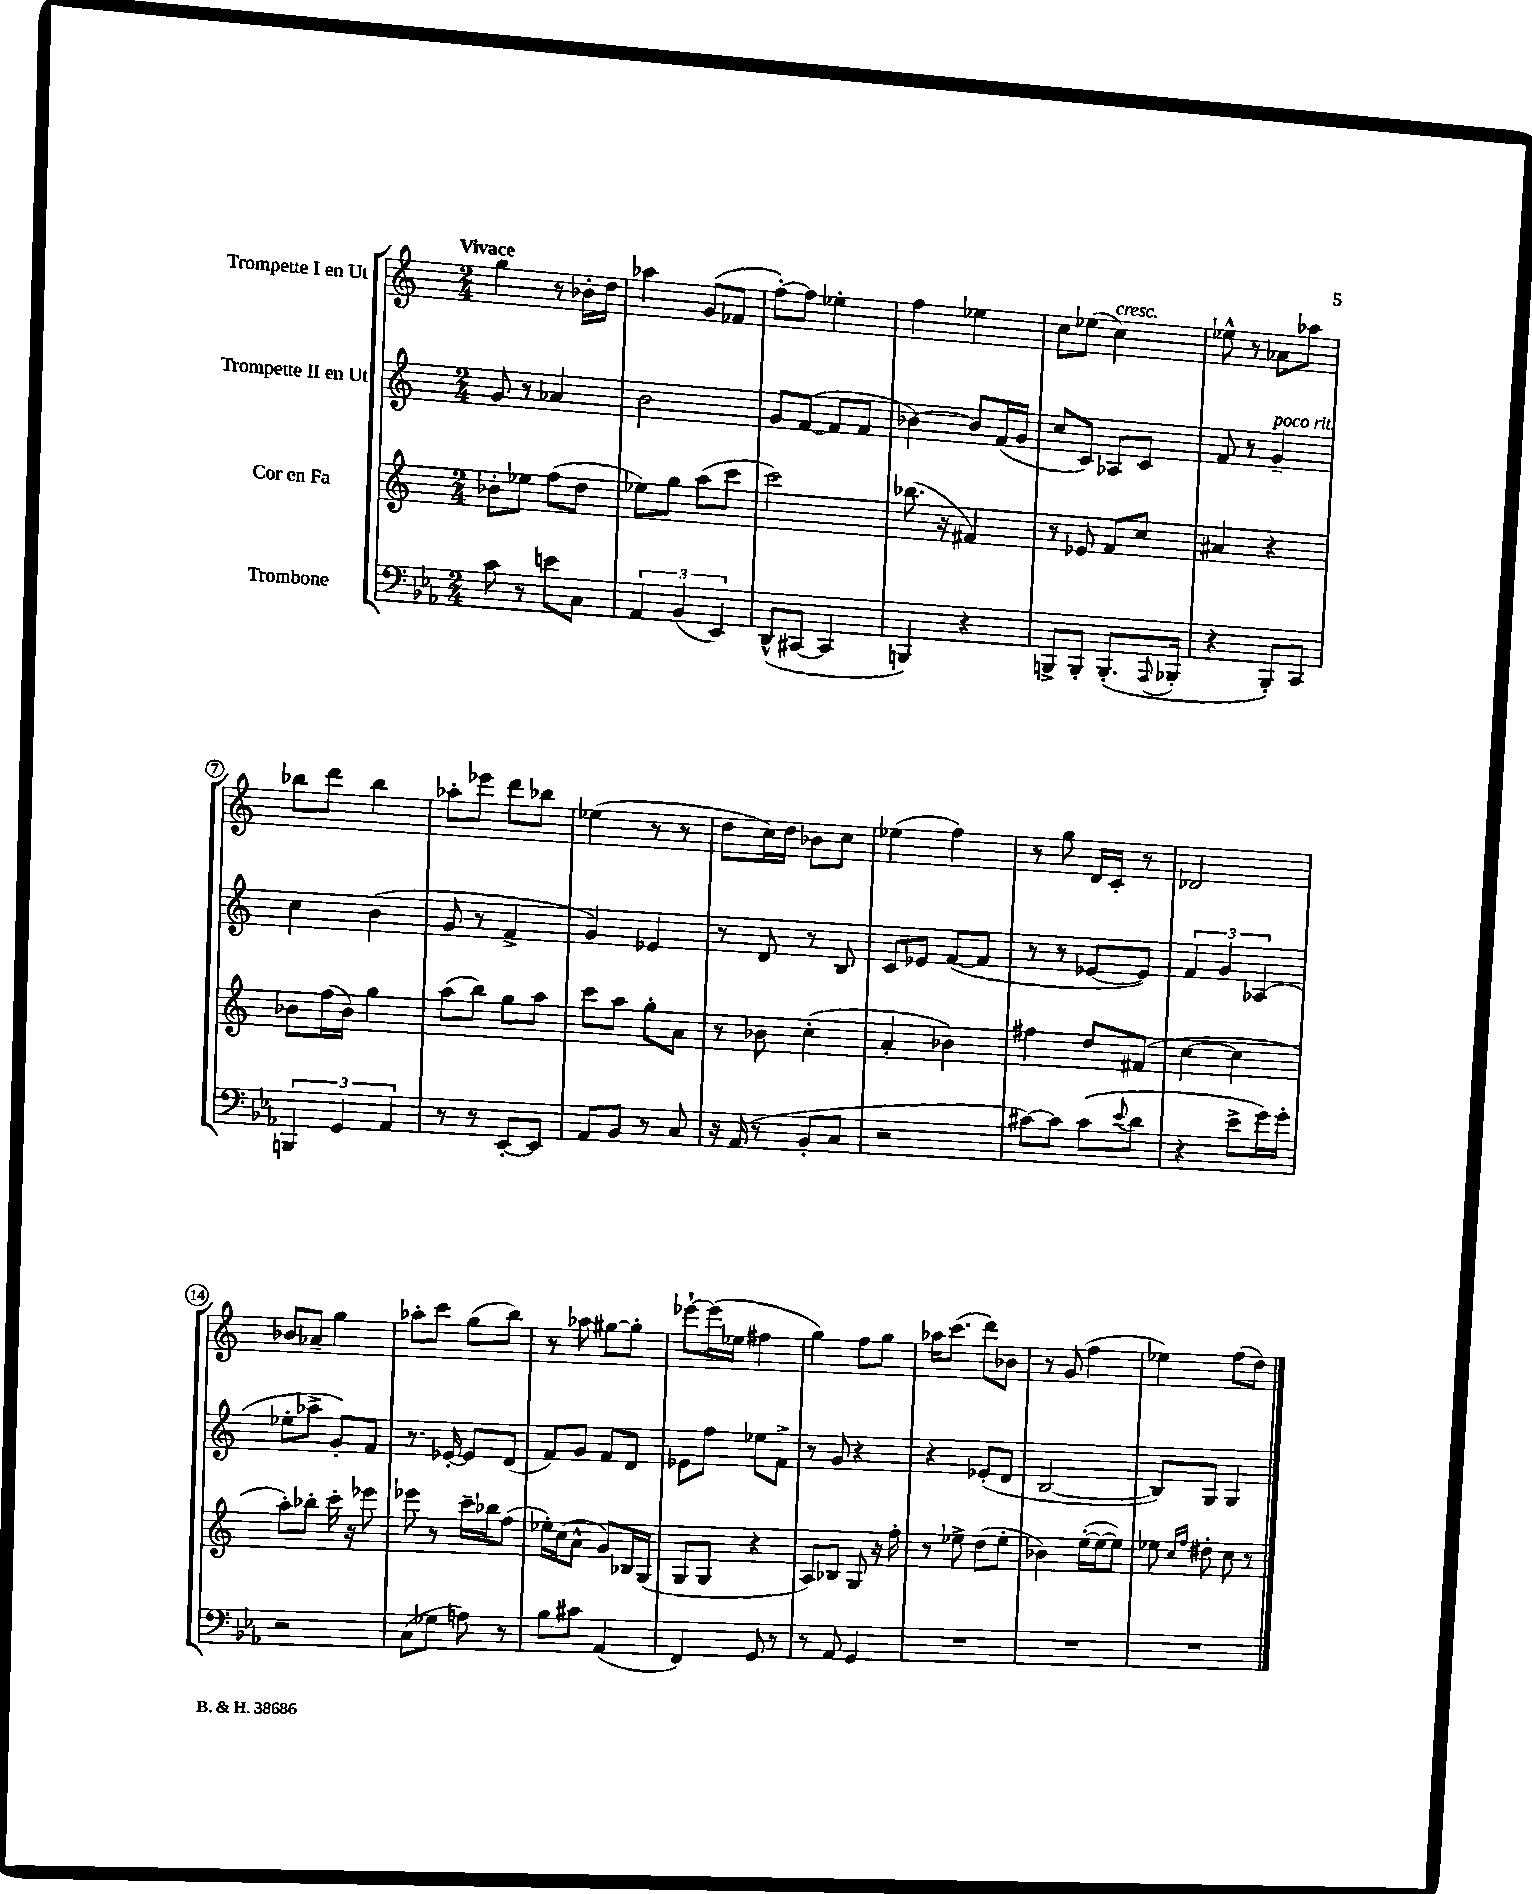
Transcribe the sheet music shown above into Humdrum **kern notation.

**kern	**kern	**kern	**kern
*staff4	*staff3	*staff2	*staff1
*clefF4	*clefG2	*clefG2	*clefG2
*k[b-e-a-]	*k[]	*k[]	*k[]
*M2/4	*M2/4	*M2/4	*M2/4
8c	8b-'	8g	4gg
8r	8ee-	8r	.
8e	(8ff	4a-	8r
8C	8dd	.	16b-'
.	.	.	16dd
=	=	=	=
6AA-	8ee-)	2b	4aa-
.	8gg	.	.
(6BB-	.	.	.
.	(8aa	.	(8g
6EE-)	.	.	.
.	8ccc	.	8f-
=	=	=	=
(8DD^^	2ccc)	8g	[8ff')
[8CC#	.	([8f	8ff]
4CC#]	.	8f]	4ee-'
.	.	8f	.
=	=	=	=
4BBB)	(8.bb-	[4b-)	4ff
.	16r	.	.
4r	4f#)	8b-]	4ee-
.	.	(16f	.
.	.	16g	.
=	=	=	=
8BBB^	8r	8cc	8cc
8BBB'	8e-	8c)	(8ee-
(8.BBB'	8f	8A-	4cc)
.	8cc	8c	.
8qqAAA-	.	.	.
16BBB-'	.	.	.
=	=	=	=
4r	4a#	8f	8ee-^^
.	.	8r	8r
8BBB-')	4r	4g~	8a-
8CC	.	.	8aa-
=	=	=	=
6BBB	8b-	4cc	8bb-
.	(16ff	.	8ddd
6GG	.	.	.
.	16b-)	.	.
.	4gg	(4b	4bb-
6AA-	.	.	.
=	=	=	=
8r	(8aa	8g	8aa-'
8r	8bb)	8r	8eee-
[8EE-'	8gg	4f^	8ddd
8EE-]	8aa	.	8bb-
=	=	=	=
8AA-	8ccc	4g)	(4ee-
8BB-	8aa	.	.
8r	8gg'	4e-	8r
8C	8a	.	8r
=	=	=	=
16r	8r	8r	8dd
(16AA-	.	.	.
8r	8b-	8d	16cc)
.	.	.	16dd
8BB-'	(4cc'	8r	8b-
8C	.	8B	8cc
=	=	=	=
2r	4a'	8c	(4ee-
.	.	8e-	.
.	4b-)	([8f	4ff)
.	.	8f]	.
=	=	=	=
[8c#)	4ff#	8r	8r
8c#]	.	8r	8gg
(8c#	8dd	[8e-	16d
.	.	.	16c'
8qqe-	.	.	.
8d	(8f#	8e-])	8r
=	=	=	=
4r	[4cc	6f	2d-
.	.	6g	.
8e-^	4cc]	.	.
.	.	(6A-	.
16g)	.	.	.
16g'	.	.	.
=	=	=	=
2r	8aa')	8ee-'	8b-
.	8bb-'	8aa-^	8a-~
.	16ccc'	8g')	4gg
.	16r	.	.
.	8eee-	8f	.
=	=	=	=
(8C	8eee-	8.r	8aa-'
8G-	8r	.	8ccc
.	.	[16e-'	.
8A)	16ccc~	8e-]	(8gg
.	16bb-	.	.
8r	(8ff	(8d	8bb)
=	=	=	=
8B-	16ee-')	8f)	8r
.	(16cc	.	.
8c#	8a^^	8g	8aa-
(4AA-	8g)	8f	[8gg#
.	16B-	8d	8gg#']
.	(16G	.	.
=	=	=	=
4FF)	8G	8e-	[8eee-`
.	8G	8ff	(16eee-]
.	.	.	16ee-
8GG	4r	8ee-	4ff#
8r	.	8f^	.
=	=	=	=
8r	8A)	8r	4gg)
8AA-	8B-	8g	.
4GG	8G	4r	8ff
.	16r	.	8gg
.	16ff'	.	.
=	=	=	=
2r	8r	4r	16aa-
.	.	.	(8.ccc
.	8ee-^	.	.
.	(8dd	(8e-'	8ddd)
.	8ee-'	8d	8b-
=	=	=	=
2r	4b-)	[2B	8r
.	.	.	(8g
.	([16ee'	.	4ff
.	16ee_	.	.
.	8ee])	.	.
=	=	=	=
2r	8ee-	8B])	4ee-)
.	16qqcc	.	.
.	16qqff	.	.
.	8dd#'	8G	.
.	8cc	4G	(8ff
.	8r	.	8dd)
==	==	==	==
*-	*-	*-	*-
